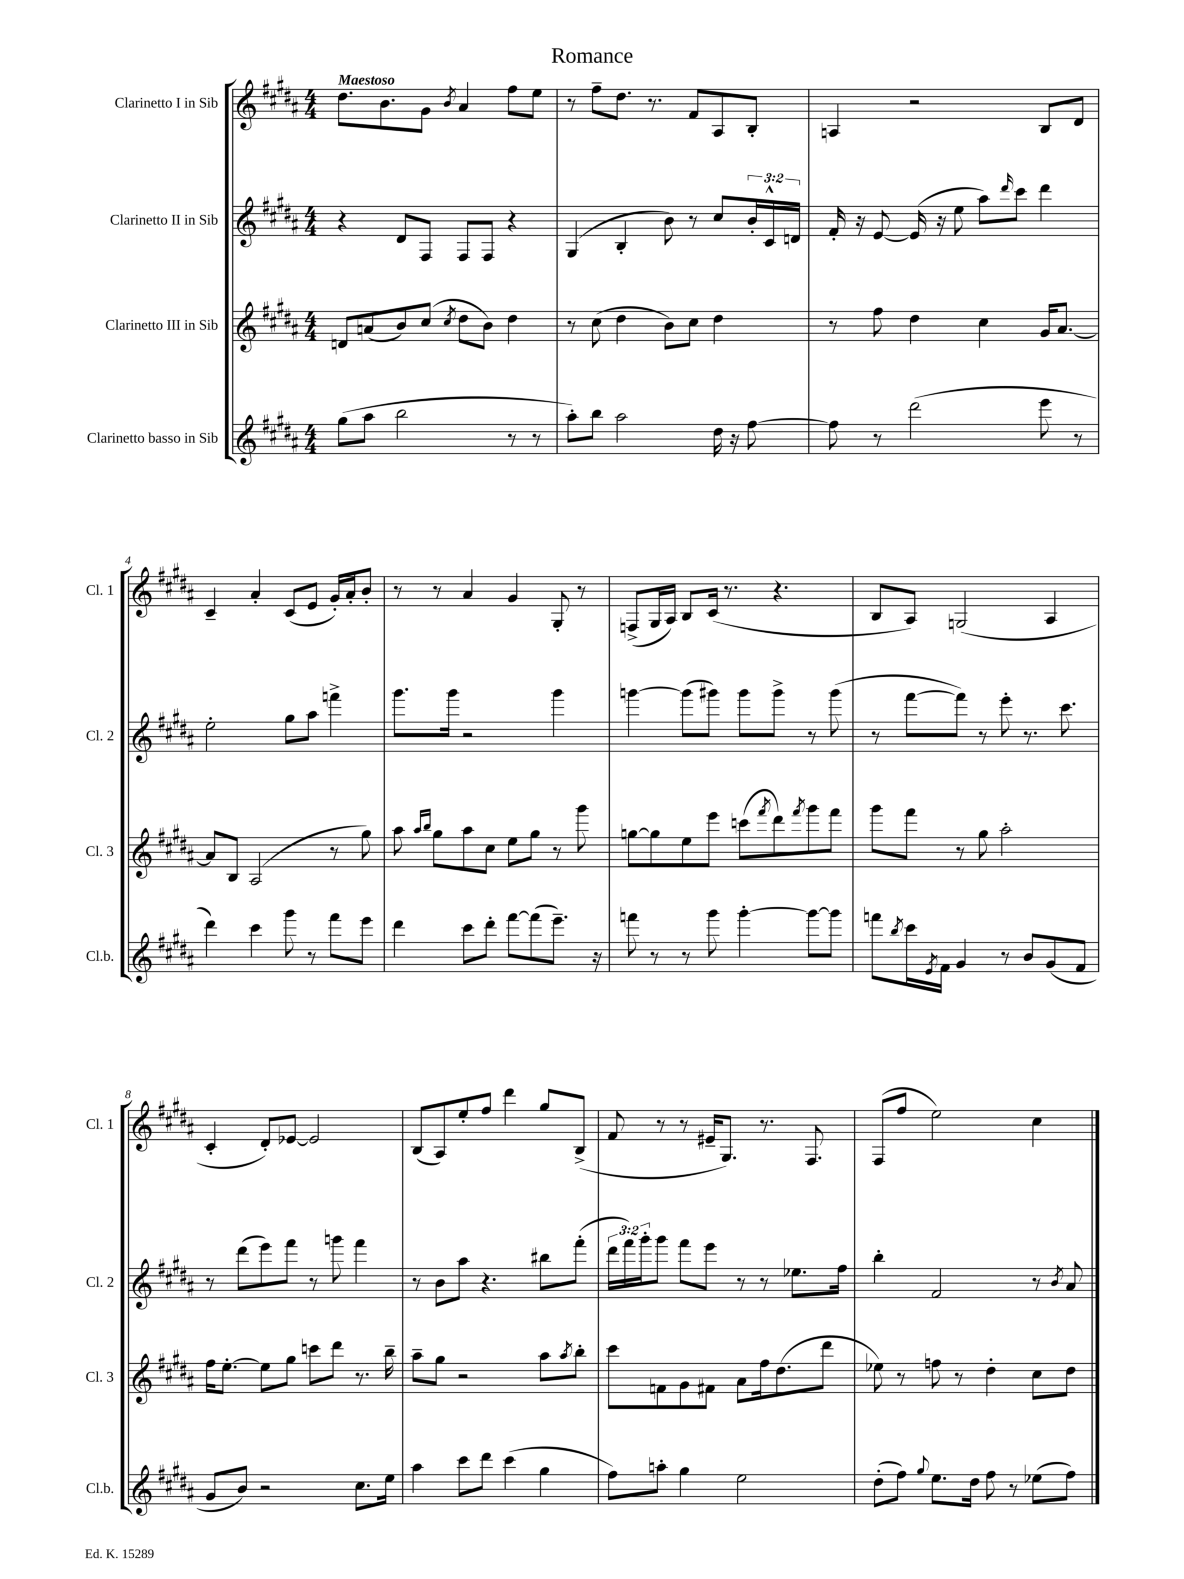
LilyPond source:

\header { title = "Romance" }
<<
\new StaffGroup <<
\new Staff = "s0" \with { instrumentName = "Clarinetto I in Sib" shortInstrumentName = "Cl. 1" } {
    \clef treble \key b \major \numericTimeSignature \time 4/4 \tempo "Maestoso"
    dis''8. b'8. gis'8 \acciaccatura { b'8 } ais'4 fis''8 e''8 |
    r8 fis''8-- dis''8. r8. fis'8 ais8 b8-. |
    a4 r2 b8 dis'8 |
    cis'4-- ais'4-. cis'8( e'8 gis'16-.) ais'16-. b'8-. |
    r8 r8 ais'4 gis'4 gis8-. r8 |
    f8->( gis16 ais16) b8 cis'16( r8. r4. |
    b8 ais8) g2( ais4 |
    cis'4-. dis'8-.) ees'8~ ees'2 |
    b8( ais8) e''8-. fis''8 dis'''4 gis''8 b8->( |
    fis'8 r8 r8 eis'16-- gis8.) r8. fis8. |
    fis8( fis''8 e''2) cis''4 \bar "|." |
}
\new Staff = "s1" \with { instrumentName = "Clarinetto II in Sib" shortInstrumentName = "Cl. 2" } {
    \clef treble \key b \major \numericTimeSignature \time 4/4 \override Staff.TupletNumber.text = #tuplet-number::calc-fraction-text
    r4 dis'8 fis8 fis8 fis8 r4 |
    gis4( b4-. b'8) r8 cis''8 \tuplet 3/2 { b'16-. cis'16-^ d'16 } |
    fis'16-. r16 e'8~ e'16( r16 e''8 ais''8) \grace { dis'''16 } cis'''8 dis'''4 |
    e''2-. gis''8 ais''8 f'''4-> |
    gis'''8. gis'''16 r2 gis'''4 |
    g'''4~ g'''8( gis'''8) gis'''8 gis'''8-> r8 gis'''8( |
    r8 fis'''8~ fis'''8) r8 e'''8-. r8. cis'''8. |
    r8 dis'''8( e'''8) fis'''8 r8 g'''8 fis'''4 |
    r8 b'8 ais''8 r4. bis''8 fis'''8-.( |
    \tuplet 3/2 { dis'''16 fis'''16) gis'''16-. } gis'''8 fis'''8 e'''8 r8 r8 ees''8. fis''16 |
    b''4-. fis'2 r8 \acciaccatura { b'8 } ais'8 \bar "|." |
}
\new Staff = "s2" \with { instrumentName = "Clarinetto III in Sib" shortInstrumentName = "Cl. 3" } {
    \clef treble \key b \major \numericTimeSignature \time 4/4
    d'8 a'8( b'8) cis''8( \acciaccatura { cis''8 } dis''8 b'8) dis''4 |
    r8 cis''8( dis''4 b'8) cis''8 dis''4 |
    r8 fis''8 dis''4 cis''4 gis'16 ais'8.~ |
    ais'8 b8 ais2( r8 gis''8) |
    ais''8 \grace { ais''16 b''16 } gis''8 ais''8 cis''8 e''8 gis''8 r8 gis'''8 |
    g''8~ g''8 e''8 e'''8 c'''8( \acciaccatura { fis'''8 } dis'''8) \acciaccatura { fis'''8 } gis'''8 fis'''8 |
    gis'''8 fis'''8 r8 gis''8 ais''2-. |
    fis''16 e''8.~-. e''8 gis''8 c'''8 dis'''8 r8. b''16-- |
    ais''8-- gis''8 r2 ais''8 \acciaccatura { ais''8 } b''8-. |
    cis'''8 f'8 gis'8 fis'8 ais'8 fis''16 dis''8.( dis'''8 |
    ees''8) r8 f''8 r8 dis''4-. cis''8 dis''8 \bar "|." |
}
\new Staff = "s3" \with { instrumentName = "Clarinetto basso in Sib" shortInstrumentName = "Cl.b." } {
    \clef treble \key b \major \numericTimeSignature \time 4/4
    gis''8( ais''8 b''2 r8 r8 |
    ais''8-.) b''8 ais''2 dis''16 r16 fis''8~ |
    fis''8 r8 dis'''2( e'''8 r8 |
    dis'''4) cis'''4 gis'''8 r8 fis'''8 e'''8 |
    dis'''4 cis'''8 dis'''8-. fis'''8~ fis'''8( e'''8.--) r16 |
    f'''8 r8 r8 gis'''8 gis'''4~-. gis'''8~ gis'''8 |
    f'''8 \acciaccatura { b''8 } cis'''16 \acciaccatura { e'8 } fis'16 gis'4 r8 b'8 gis'8( fis'8 |
    gis'8 b'8) r2 cis''8. e''16 |
    ais''4 cis'''8 dis'''8 cis'''4( gis''4 |
    fis''8) a''8-. gis''4 e''2 |
    dis''8-.( fis''8) \appoggiatura { gis''8 } e''8. dis''16 fis''8 r8 ees''8( fis''8) \bar "|." |
}
>>
>>
